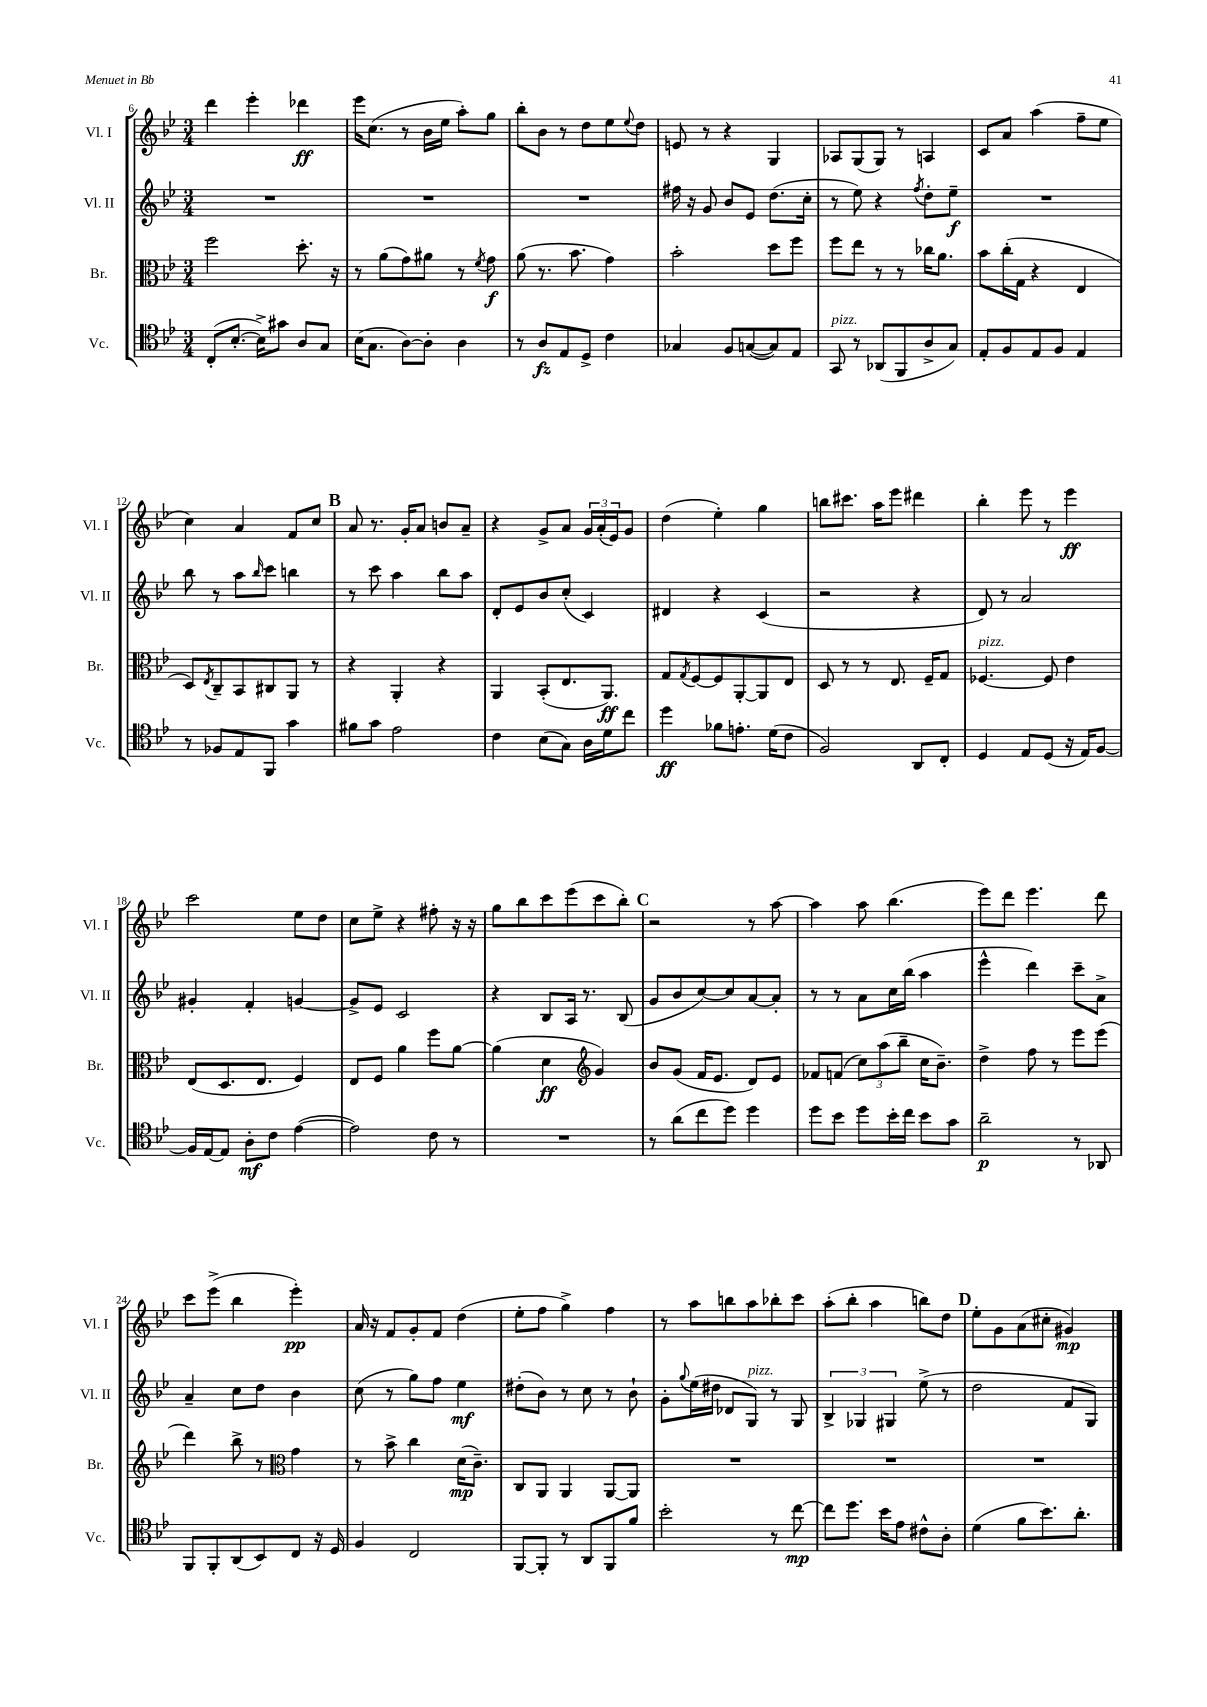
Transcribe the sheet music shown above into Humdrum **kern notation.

**kern	**dynam	**kern	**dynam	**kern	**dynam	**kern	**dynam
*part4	*part4	*part3	*part3	*part2	*part2	*part1	*part1
*staff4	*staff4	*staff3	*staff3	*staff2	*staff2	*staff1	*staff1
*I"Vc.	*	*I"Br.	*	*I"Vl. II	*	*I"Vl. I	*
*I'Vc.	*	*I'Br.	*	*I'Vl. II	*	*I'Vl. I	*
*clefC4	*	*clefC3	*	*clefG2	*	*clefG2	*
*k[b-e-]	*	*k[b-e-]	*	*k[b-e-]	*	*k[b-e-]	*
*M3/4	*	*M3/4	*	*M3/4	*	*M3/4	*
=6	=6	=6	=6	=6	=6	=6	=6
(8C'/L	.	2ff\	.	2.r	.	4ddd\	.
[8.B-'/J	.	.	.	.	.	.	.
.	.	.	.	.	.	4eee-'\	.
16B-^\KL])	.	.	.	.	.	.	.
8g#X\J	.	.	.	.	.	.	.
8A/L	.	8.dd'\	.	.	.	4ddd-X\	ff
8G/J	.	.	.	.	.	.	.
.	.	16r	.	.	.	.	.
=7	=7	=7	=7	=7	=7	=7	=7
(16B-\KL	.	8r	.	2.r	.	16eee-\KL	.
8.G\J	.	.	.	.	.	(8.cc\J	.
.	.	(8a\L	.	.	.	.	.
[8A\L)	.	8g\)	.	.	.	8r	.
8A'\J]	.	8a#X\J	.	.	.	16b-\LL	.
.	.	.	.	.	.	16ee-\JJ	.
4A\	.	8r	.	.	.	8aa'\L)	.
.	.	8qf/	.	.	.	.	.
.	.	8g\	f	.	.	8gg\J	.
=8	=8	=8	=8	=8	=8	=8	=8
8r	.	(8a\	.	2.r	.	8bb-'\L	.
8A/L	fz	8.r	.	.	.	8b-\J	.
8E-/	.	.	.	.	.	8r	.
.	.	8.b-\	.	.	.	.	.
8D^/J	.	.	.	.	.	8dd\L	.
4c\	.	4g\)	.	.	.	8ee-\	.
.	.	.	.	.	.	8qqee-/	.
.	.	.	.	.	.	8dd\J	.
=9	=9	=9	=9	=9	=9	=9	=9
4G-X/	.	2b-'\	.	16ff#X\	.	8en/	.
.	.	.	.	16r	.	.	.
.	.	.	.	8g/	.	8r	.
8F/L	.	.	.	8b-/L	.	4r	.
([8Gn/	.	.	.	8e-/J	.	.	.
8G/])	.	8dd\L	.	(8.dd\L	.	4G/	.
8E-/J	.	8ff\J	.	.	.	.	.
.	.	.	.	16cc'\Jk	.	.	.
=10	=10	=10	=10	=10	=10	=10	=10
!LO:TX:a:i:t=pizz.	!	!	!	!	!	!	!
8GG/	.	8ff\L	.	8r	.	8A-X/L	.
8r	.	8ee-\J	.	8ee-\)	.	(8G/	.
(8AA-X/L	.	8r	.	4r	.	8G/J)	.
8FF/	.	8r	.	.	.	8r	.
.	.	.	.	8qff/	.	.	.
8A^/	.	16cc-X\KL	.	8dd'\L	.	4An/	.
.	.	8.a\J	.	.	.	.	.
8G/J)	.	.	.	8ee-~\J	f	.	.
=11	=11	=11	=11	=11	=11	=11	=11
8E-'/L	.	8b-\L	.	2.r	.	8c/L	.
8F/	.	(16cc'\L	.	.	.	8a/J	.
.	.	16G\JJ	.	.	.	.	.
8E-/	.	4r	.	.	.	(4aa\	.
8F/J	.	.	.	.	.	.	.
4E-/	.	4E-/	.	.	.	8ff~\L	.
.	.	.	.	.	.	8ee-\J	.
!!LO:LB:g=z
=12	=12	=12	=12	=12	=12	=12	=12
8r	.	8D/L)	.	8bb-\	.	4cc\)	.
.	.	8qE-/	.	.	.	.	.
8F-X/L	.	8C~/	.	8r	.	.	.
8E-/	.	8BB-/	.	8aa\L	.	4a/	.
.	.	.	.	16qqbb-/	.	.	.
8FF/J	.	8C#X/	.	8ccc\J	.	.	.
4g\	.	8AA/J	.	4bbn\	.	8f/L	.
.	.	8r	.	.	.	8cc/J	.
!!LO:REH:place=s1:t=B
=13	=13	=13	=13	=13	=13	=13	=13
8f#X\L	.	4r	.	8r	.	8a/	.
8g\J	.	.	.	8ccc\	.	8.r	.
2e-\	.	4AA'/	.	4aa\	.	.	.
.	.	.	.	.	.	16g'/KL	.
.	.	.	.	.	.	8a/J	.
.	.	4r	.	8bb-\L	.	8bn/L	.
.	.	.	.	8aa\J	.	8a~/J	.
=14	=14	=14	=14	=14	=14	=14	=14
4c\	.	4AA/	.	8d'/L	.	4r	.
.	.	.	.	8e-/	.	.	.
(8B-\L	.	(8BB-'/L	.	8b-/	.	8g^/L	.
8G\J)	.	8.E-/	.	(8cc'/J	.	8a/J	.
16A\LL	.	.	.	4c/)	.	24g/LL	.
.	.	.	.	.	.	(24a'/	.
16d\J	.	8.AA/J)	ff	.	.	.	.
.	.	.	.	.	.	24e-/J)	.
8cc\J	.	.	.	.	.	8g/J	.
=15	=15	=15	=15	=15	=15	=15	=15
4dd\	ff	8G/L	.	4d#X/	.	(4dd\	.
.	.	8qG/	.	.	.	.	.
.	.	[8F/	.	.	.	.	.
8f-X\L	.	8F/]	.	4r	.	4ee-'\)	.
8.en'\J	.	[8AA'/	.	.	.	.	.
.	.	8AA/]	.	(4c/	.	4gg\	.
(16d\KL	.	.	.	.	.	.	.
8c\J	.	8E-/J	.	.	.	.	.
=16	=16	=16	=16	=16	=16	=16	=16
2F/)	.	8D/	.	2r	.	8bbn\L	.
.	.	8r	.	.	.	8.ccc#X\J	.
.	.	8r	.	.	.	.	.
.	.	.	.	.	.	16aa\KL	.
.	.	8.E-/	.	.	.	8eee-\J	.
8AA/L	.	.	.	4r	.	4ddd#X\	.
.	.	16F~/KL	.	.	.	.	.
8C'/J	.	8G/J	.	.	.	.	.
=17	=17	=17	=17	=17	=17	=17	=17
!	!	!LO:TX:a:i:t=pizz.	!	!	!	!	!
4D/	.	[4.F-X/	.	8d/)	.	4bb-'\	.
.	.	.	.	8r	.	.	.
8E-/L	.	.	.	2a/	.	8eee-\	.
(8D/J	.	8F-/]	.	.	.	8r	.
16r	.	4e-\	.	.	.	4eee-\	ff
16E-/KL)	.	.	.	.	.	.	.
[8F/J	.	.	.	.	.	.	.
!!LO:LB:g=z
=18	=18	=18	=18	=18	=18	=18	=18
16F/LL]	.	(8E-/L	.	4g#X'/	.	2ccc\	.
[16E-/J	.	.	.	.	.	.	.
8E-/J]	.	8.D/	.	.	.	.	.
8A'\L	mf	.	.	4f'/	.	.	.
.	.	8.E-/J	.	.	.	.	.
8c\J	.	.	.	.	.	.	.
([4e-\	.	4F/)	.	[4gn/	.	8ee-\L	.
.	.	.	.	.	.	8dd\J	.
=19	=19	=19	=19	=19	=19	=19	=19
2e-\])	.	8E-/L	.	8g^/L]	.	8cc\L	.
.	.	8F/J	.	8e-/J	.	8ee-^\J	.
.	.	4a\	.	2c/	.	4r	.
8c\	.	8ff\L	.	.	.	8ff#X'\	.
8r	.	[8a\J	.	.	.	16r	.
.	.	.	.	.	.	16r	.
=20	=20	=20	=20	=20	=20	=20	=20
2.r	.	(4a\]	.	4r	.	8gg\L	.
.	.	.	.	.	.	8bb-\	.
.	.	4d\	ff	8B-/L	.	8ccc\	.
.	.	.	.	16A/Jk	.	(8eee-\	.
.	.	.	.	8.r	.	.	.
*	*	*clefG2	*	*	*	*	*
.	.	4g/)	.	.	.	8ccc\	.
.	.	.	.	(8B-/	.	8bb-'\J)	.
!!LO:REH:place=s1:t=C
=21	=21	=21	=21	=21	=21	=21	=21
8r	.	8b-/L	.	8g/L	.	2r	.
(8a\L	.	(8g/J	.	8b-/	.	.	.
8cc\	.	16f/KL	.	[8cc/)	.	.	.
.	.	8.e-/J	.	.	.	.	.
8dd\J)	.	.	.	8cc/]	.	.	.
4dd\	.	8d/L)	.	[8a/	.	8r	.
.	.	8e-/J	.	8a'/J]	.	[8aa\	.
=22	=22	=22	=22	=22	=22	=22	=22
8dd\L	.	8f-X/L	.	8r	.	4aa\]	.
8b-\J	.	(8fn/J	.	8r	.	.	.
8dd\L	.	12cc\L)	.	8a\L	.	8aa\	.
.	.	(12aa\	.	.	.	.	.
16b-'\L	.	.	.	16cc\L	.	(4.bb-\	.
.	.	12bb-~\J	.	.	.	.	.
16cc\JJ	.	.	.	(16bb-\JJ	.	.	.
8b-\L	.	16cc\KL	.	4aa\	.	.	.
.	.	8.b-~\J)	.	.	.	.	.
8g\J	.	.	.	.	.	.	.
=23	=23	=23	=23	=23	=23	=23	=23
2a~\	p	4dd^\	.	4eee-^^\	.	8eee-\L)	.
.	.	.	.	.	.	8ddd\J	.
.	.	8ff\	.	4ddd\)	.	4.eee-\	.
.	.	8r	.	.	.	.	.
8r	.	8eee-\L	.	8ccc~\L	.	.	.
8AA-X/	.	(8eee-\J	.	8a^\J	.	8ddd\	.
!!LO:LB:g=z
=24	=24	=24	=24	=24	=24	=24	=24
8FF/L	.	4ddd\)	.	4a~/	.	8ccc\L	.
8FF'/	.	.	.	.	.	(8eee-^\J	.
(8AA/	.	8bb-^\	.	8cc\L	.	4bb-\	.
8BB-/)	.	8r	.	8dd\J	.	.	.
*	*	*clefC3	*	*	*	*	*
8C/J	.	4g\	.	4b-\	.	4eee-'\)	pp
16r	.	.	.	.	.	.	.
16D/	.	.	.	.	.	.	.
=25	=25	=25	=25	=25	=25	=25	=25
4F/	.	8r	.	(8cc\	.	16a/	.
.	.	.	.	.	.	16r	.
.	.	8b-^\	.	8r	.	8f/L	.
2C/	.	4cc\	.	8gg\L)	.	8g'/	.
.	.	.	.	8ff\J	.	8f/J	.
.	.	(16d\KL	mp	4ee-\	mf	(4dd\	.
.	.	8.c~\J)	.	.	.	.	.
=26	=26	=26	=26	=26	=26	=26	=26
[8FF/L	.	8C/L	.	(8dd#X'\L	.	8ee-'\L	.
8FF'/J]	.	8AA/J	.	8b-\J)	.	8ff\J	.
8r	.	4AA/	.	8r	.	4gg^\)	.
8AA/L	.	.	.	8cc\	.	.	.
8FF/	.	[8AA/L	.	8r	.	4ff\	.
8f/J	.	8AA/J]	.	8b-`\	.	.	.
=27	=27	=27	=27	=27	=27	=27	=27
2b-'\	.	2.r	.	8g'\L	.	8r	.
.	.	.	.	8qqgg/	.	.	.
.	.	.	.	(16ee-\L	.	8aa\L	.
.	.	.	.	16dd#X\JJ	.	.	.
.	.	.	.	8d-X/L	.	8bbn\	.
!	!	!	!	!LO:TX:a:i:t=pizz.	!	!	!
.	.	.	.	8G/J)	.	8aa\	.
8r	.	.	.	8r	.	8bb-X'\	.
[8cc\	mp	.	.	8G/	.	8ccc\J	.
=28	=28	=28	=28	=28	=28	=28	=28
8cc\L]	.	2.r	.	6B-^/	.	(8aa'\L	.
8.dd\J	.	.	.	.	.	8bb-'\J	.
.	.	.	.	6G-X/	.	.	.
.	.	.	.	.	.	4aa\	.
16b-\KL	.	.	.	.	.	.	.
.	.	.	.	6G#X/	.	.	.
8e-\J	.	.	.	.	.	.	.
8c#X^^\L	.	.	.	(8ee-^\	.	8bbn\L)	.
8A'\J	.	.	.	8r	.	8dd\J	.
!!LO:REH:place=s1:t=D
=29	=29	=29	=29	=29	=29	=29	=29
(4d\	.	2.r	.	2dd\	.	8ee-'\L	.
.	.	.	.	.	.	8g\	.
8f\L	.	.	.	.	.	(8a\	.
8.b-\)	.	.	.	.	.	8cc#X'\J	.
.	.	.	.	8f/L	.	4g#X/)	mp
8.a'\J	.	.	.	.	.	.	.
.	.	.	.	8G/J)	.	.	.
==	==	==	==	==	==	==	==
*-	*-	*-	*-	*-	*-	*-	*-
